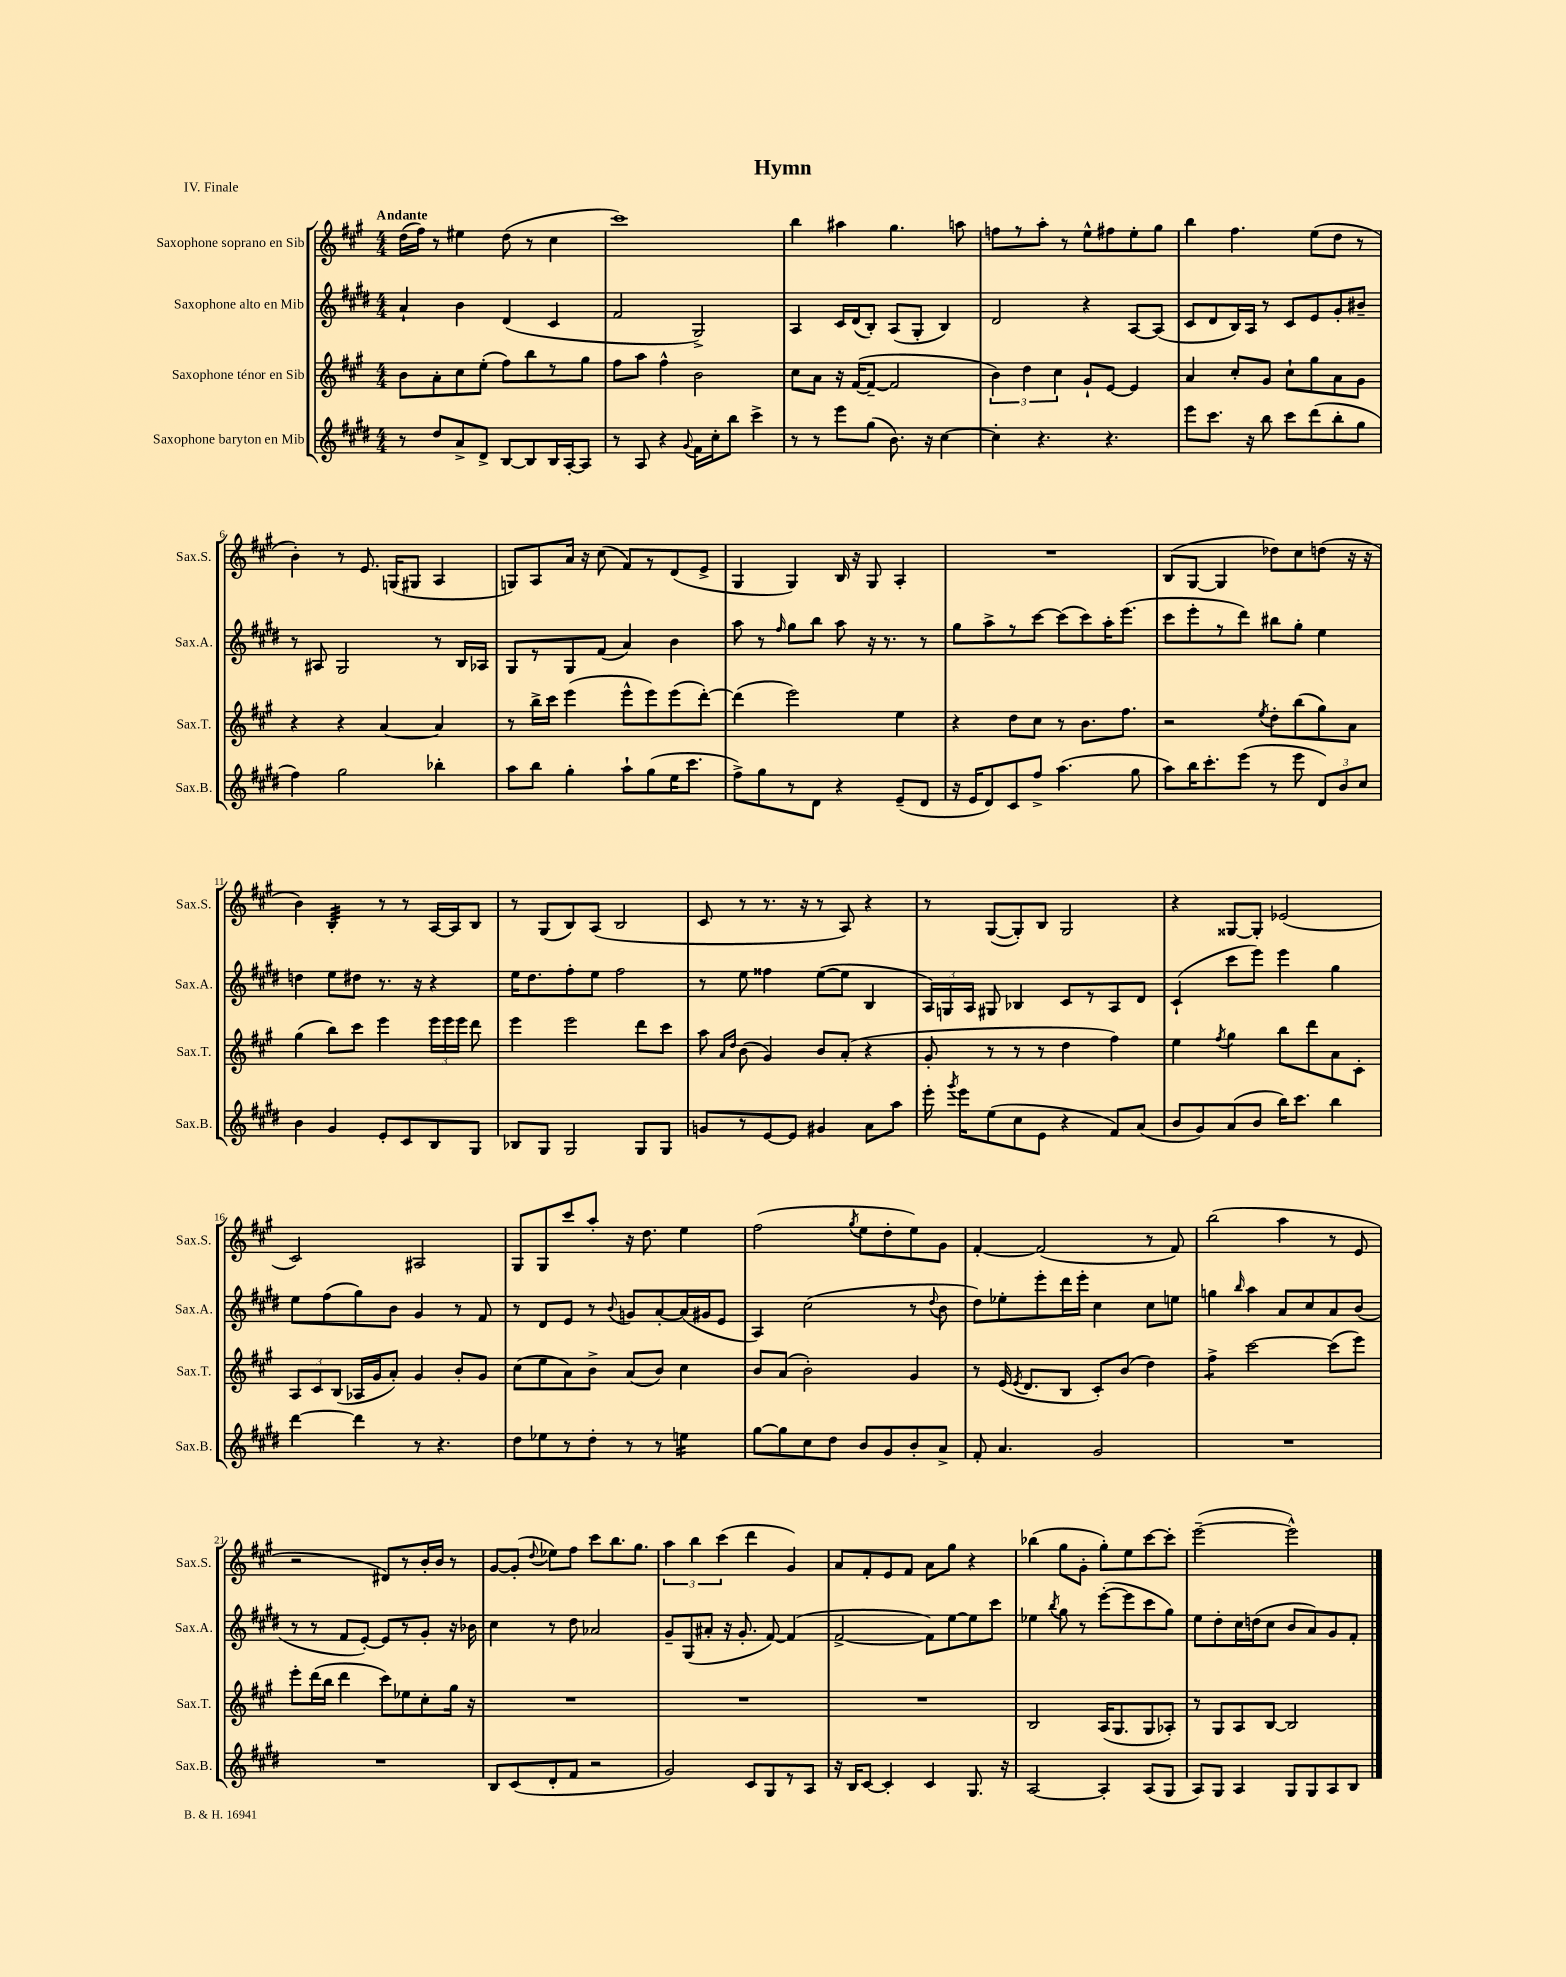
\header { title = "Hymn" piece = "IV. Finale" }
<<
\new StaffGroup <<
\new Staff = "s0" \with { instrumentName = "Saxophone soprano en Sib" shortInstrumentName = "Sax.S." } {
    \clef treble \key a \major \numericTimeSignature \time 4/4 \tempo "Andante"
    \autoBeamOff d''16[( fis''16]) r8 eis''4 d''8( r8 cis''4 |
    cis'''1) |
    b''4 ais''4 gis''4. a''8 |
    f''8[ r8 a''8]-. r8 e''8[-^ fis''8 e''8-. gis''8] |
    b''4 fis''4. e''8[( d''8] r8 |
    b'4-.) r8 e'8. g16[( gis8] a4 |
    g8[) a8 a'16] r16 cis''8( fis'8[) r8 d'8( e'8]-> |
    gis4 gis4) b16 r16 gis8 a4-. |
    R1 |
    b8[( gis8]~ gis4 des''8[) cis''8 d''8]( r16 r16 |
    b'4) b4:32-. r8 r8 a16[~ a16 b8] |
    r8 gis8[( b8) a8]( b2 |
    cis'8 r8 r8. r16 r8 a8) r4 |
    r8 gis8[~( gis8-.) b8] gis2 |
    r4 gisis8[~ gisis8]-. ees'2( |
    cis'2) ais2 |
    gis8[ gis8 cis'''8 a''8]-. r16 d''8. e''4 |
    fis''2( \acciaccatura { gis''8 } e''8[ d''8-. e''8) gis'8] |
    fis'4~-. fis'2( r8 fis'8) |
    b''2( a''4 r8 e'8 |
    r2 dis'8[) r8 b'16-. b'16] r8 |
    gis'8[~ gis'8]-.( \appoggiatura { d''8 } ees''8[) fis''8] cis'''8[ b''8. gis''8.] |
    \tuplet 3/2 { a''4 b''4 cis'''4( } d'''4 gis'4) |
    a'8[ fis'8-. e'8 fis'8] a'8[ gis''8] r4 |
    bes''4( gis''8[ gis'8]-. gis''8[-.) e''8 cis'''8~ cis'''8]-. |
    e'''2~--( e'''2-^) \bar "|." |
}
\new Staff = "s1" \with { instrumentName = "Saxophone alto en Mib" shortInstrumentName = "Sax.A." } {
    \clef treble \key e \major \numericTimeSignature \time 4/4
    \autoBeamOff a'4-! b'4 dis'4( cis'4 |
    fis'2 gis2->) |
    a4 cis'16[ dis'16( b8]-.) a8[( gis8]-. b4) |
    dis'2 r4 a8[~ a8]( |
    cis'8[ dis'8 b16) a16] r8 cis'8[ e'8 gis'8-. bis'8]-- |
    r8 ais8 gis2 r8 b16[ aes16] |
    gis8[ r8 gis8 fis'8]( a'4) b'4 |
    a''8 r8 \grace { fis''16 } gis''8[ b''8] a''8 r16 r8. r8 |
    gis''8[ a''8-> r8 cis'''8]~ cis'''8[( cis'''8) a''16-. e'''8.]( |
    cis'''8[ e'''8-. r8 dis'''8]) bis''8[ gis''8]-. e''4 |
    d''4 e''8[ dis''8] r8. r16 r4 |
    e''16[ dis''8. fis''8-. e''8] fis''2 |
    r8 e''8 fisis''4 e''8[~( e''8] b4 |
    \tuplet 3/2 { a16[) g16 a16] } gis8 bes4 cis'8[ r8 a8 dis'8] |
    cis'4-!( cis'''8[ e'''8]) e'''4 gis''4 |
    e''8[ fis''8( gis''8) b'8] gis'4 r8 fis'8 |
    r8 dis'8[ e'8] r8 \appoggiatura { b'8 } g'8[ a'8~-. a'16( gis'16 e'8] |
    a4) cis''2( r8 \appoggiatura { dis''8 } b'8 |
    dis''8[) ees''8-. e'''8-. dis'''16 e'''16]-. cis''4 cis''8[ e''8] |
    g''4 \grace { b''16 } a''4 a'8[ cis''8 a'8 b'8]( |
    r8 r8 fis'8[ e'8]~-.) e'8[ r8 gis'8]-. r16 bes'16 |
    cis''4 r8 dis''8 aes'2 |
    gis'8[-- gis8( ais'8]-. r16 gis'8.-. fis'8~) fis'4( |
    fis'2~-> fis'8[) e''8~ e''8 cis'''8] |
    ees''4 \acciaccatura { b''8 } gis''8 r8 e'''8[~-.( e'''8 cis'''8 gis''8]) |
    e''8[ dis''8-. cis''16 d''16( cis''8] b'8[ a'8) gis'8 fis'8]-. \bar "|." |
}
\new Staff = "s2" \with { instrumentName = "Saxophone ténor en Sib" shortInstrumentName = "Sax.T." } {
    \clef treble \key a \major \numericTimeSignature \time 4/4
    \autoBeamOff b'8[ a'8-. cis''8 e''8]-.( fis''8[) b''8 r8 gis''8] |
    fis''8[ a''8] fis''4-^ b'2 |
    cis''8[ a'8] r16 fis'16[~( fis'8]~-- fis'2 |
    \tuplet 3/2 { b'4) d''4 cis''4 } gis'8[-! e'8]~ e'4 |
    a'4 cis''8[-. gis'8] cis''8[-! gis''8 a'8 gis'8] |
    r4 r4 a'4~ a'4 |
    r8 b''16[-> cis'''16] e'''4( e'''8[-^ e'''8) e'''8( d'''8]~-.) |
    d'''4( e'''2) e''4 |
    r4 d''8[ cis''8] r8 b'8.[ fis''8.] |
    r2 \acciaccatura { e''8 } d''8[-. b''8( gis''8) a'8] |
    gis''4( b''8[) cis'''8] e'''4 \tuplet 3/2 { e'''16[ e'''16 e'''16] } d'''8 |
    e'''4 e'''2 d'''8[ cis'''8] |
    a''8 \grace { a'16[ d''16] } b'8( gis'4) b'8[ a'8]-.( r4 |
    gis'8-. r8 r8 r8 d''4 fis''4) |
    e''4 \acciaccatura { fis''8 } gis''4 b''8[ d'''8 a'8 cis'8]-. |
    \tuplet 3/2 { a8[ cis'8 b8]( } aes16[ gis'16 a'8]-.) gis'4 b'8[-. gis'8] |
    cis''8[( e''8 a'8) b'8]-> a'8[( b'8]) cis''4 |
    b'8[ a'8]( b'2-.) gis'4 |
    r8 e'16( \acciaccatura { e'8 } d'8.[ b8] cis'8[-.) b'8]( d''4) |
    fis''4:8-> cis'''2~ cis'''8[( e'''8]) |
    e'''8[-. d'''16( b''16] d'''4 cis'''8[) ees''8 cis''8-. gis''16] r16 |
    R1 |
    R1 |
    R1 |
    b2 a16[( gis8. gis8 aes8]-.) |
    r8 gis8[ a8 b8]~ b2 \bar "|." |
}
\new Staff = "s3" \with { instrumentName = "Saxophone baryton en Mib" shortInstrumentName = "Sax.B." } {
    \clef treble \key e \major \numericTimeSignature \time 4/4
    \autoBeamOff r8 dis''8[ a'8-> dis'8]-> b8[~ b8 b16 a16~-. a8] |
    r8 a8 r4 \appoggiatura { gis'8 } fis'16[ cis''16-. b''8] cis'''4-> |
    r8 r8 e'''8[ gis''8]( b'8.) r16 cis''4~ |
    cis''4-. r4. r4. |
    e'''8[ cis'''8.] r16 b''8 cis'''8[ dis'''8( b''8-. gis''8] |
    fis''4) gis''2 bes''4-. |
    a''8[ b''8] gis''4-. a''8[-! gis''8( e''16 cis'''8.] |
    fis''8[->) gis''8 r8 dis'8] r4 e'8[--( dis'8] |
    r16 e'16[ dis'8) cis'8 fis''8]-> a''4.( gis''8 |
    a''8[) b''16 cis'''8.-. e'''8]( r8 e'''8 \tuplet 3/2 { dis'8[) b'8 cis''8] } |
    b'4 gis'4 e'8[-. cis'8 b8 gis8] |
    bes8[ gis8] gis2 gis8[ gis8] |
    g'8[ r8 e'8~ e'8] gis'4 a'8[ a''8] |
    e'''16-. \acciaccatura { gis'''8 } e'''16[ e''8( cis''8 e'8] r4 fis'8[) a'8]( |
    b'8[ gis'8) a'8( b'8] b''16[) cis'''8.] b''4 |
    dis'''4~ dis'''4 r8 r4. |
    dis''8[ ees''8 r8 dis''8]-. r8 r8 e''4:16 |
    gis''8[~ gis''8 cis''8 dis''8] b'8[ gis'8 b'8-. a'8]-> |
    fis'8-. a'4. gis'2 |
    R1 |
    R1 |
    b8[ cis'8( dis'8-. fis'8] r2 |
    gis'2) cis'8[ gis8 r8 a8] |
    r16 b16[ cis'8]~ cis'4-. cis'4 gis8. r16 |
    a2~ a4-. a8[( gis8] |
    a8[) gis8] a4 gis8[ gis8 a8 b8] \bar "|." |
}
>>
>>
